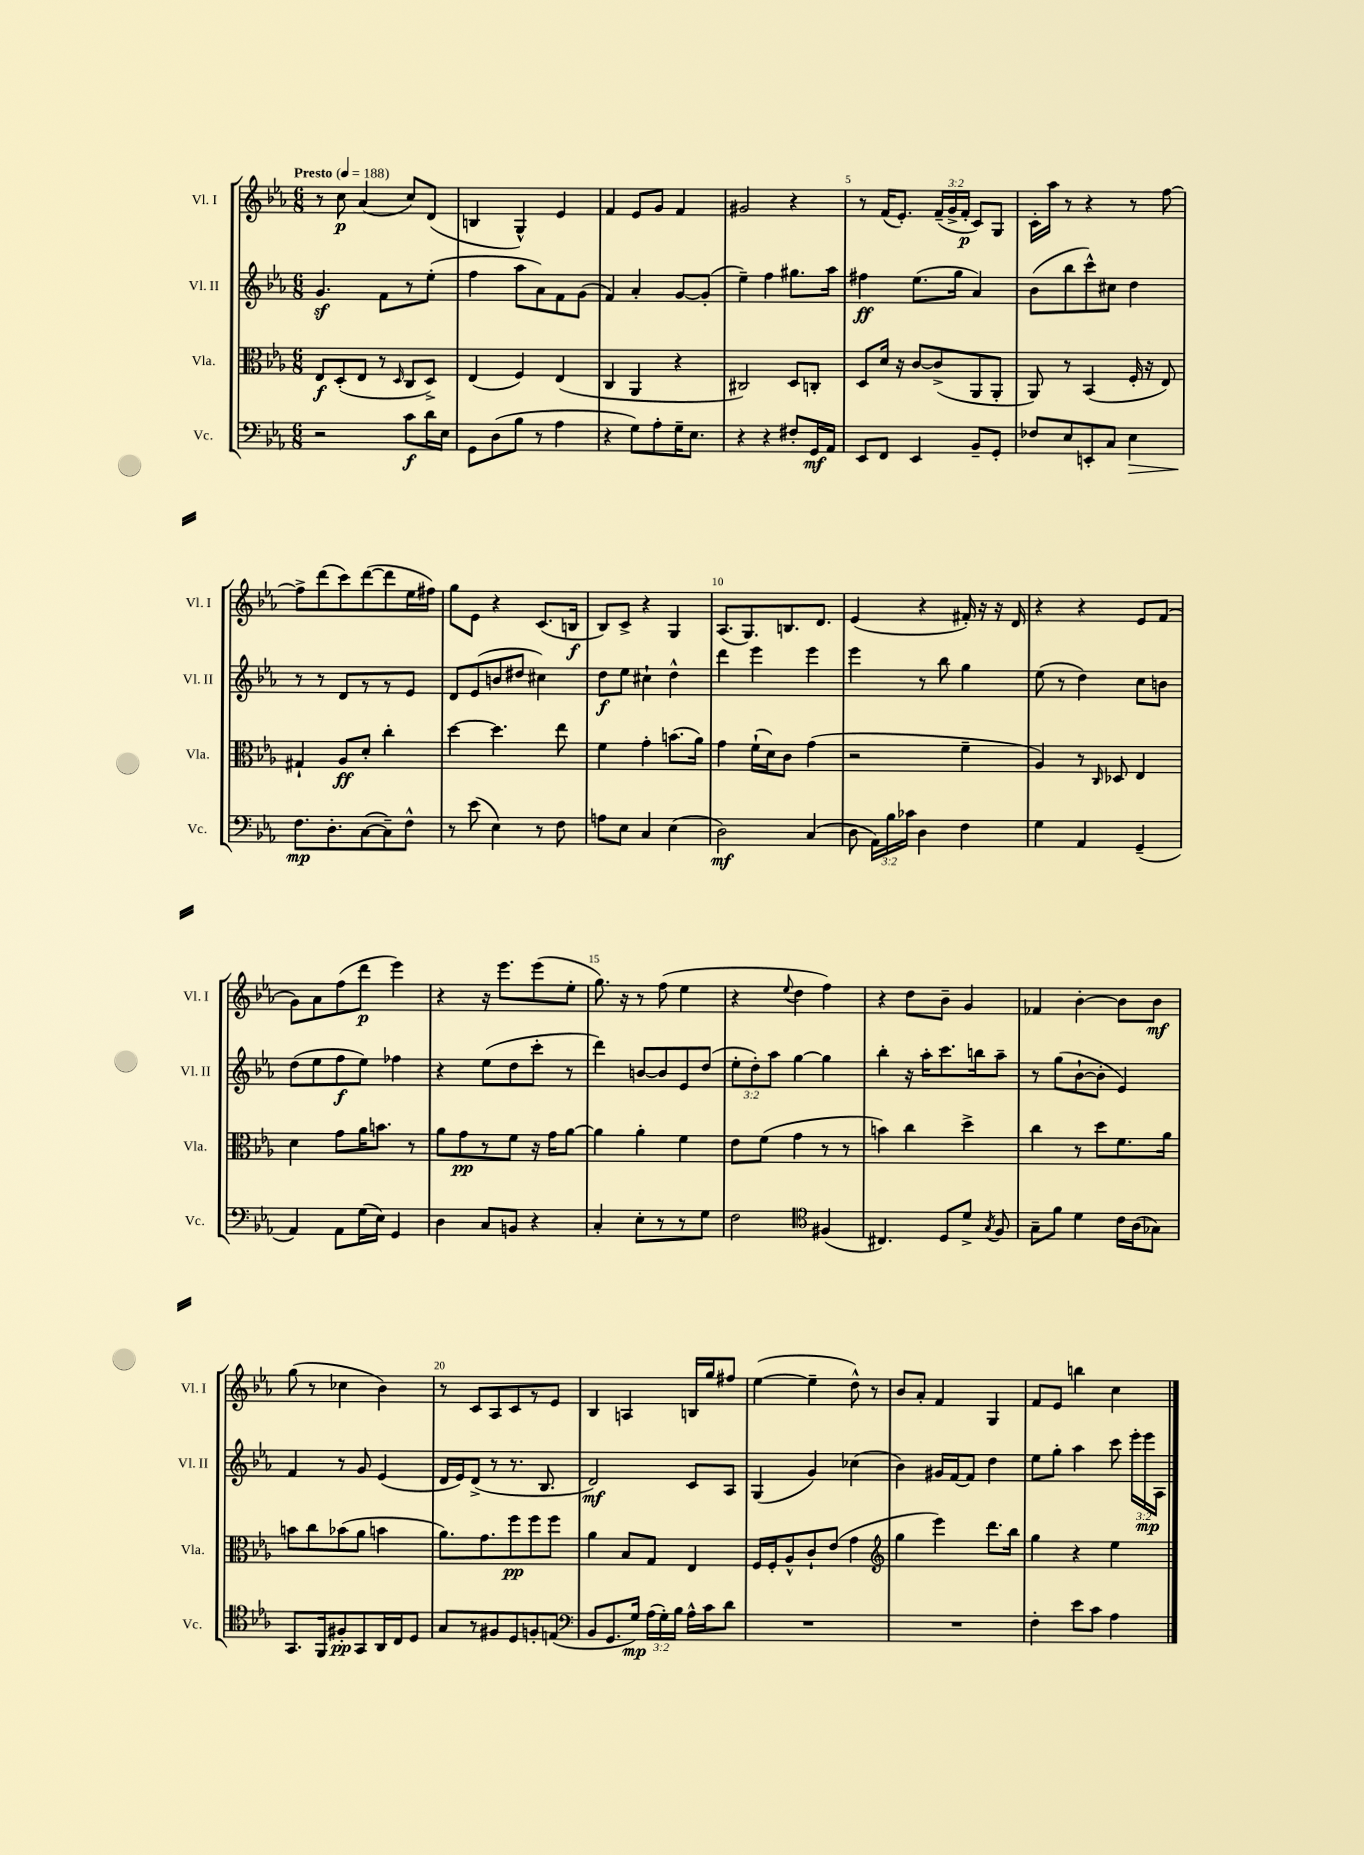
<<
\new StaffGroup <<
\new Staff = "s0" \with { instrumentName = "Vl. I" shortInstrumentName = "Vl. I" } {
    \clef treble \key ees \major \numericTimeSignature \time 6/8 \override Staff.TupletNumber.text = #tuplet-number::calc-fraction-text \tempo "Presto" 4 = 188
    \autoBeamOff r8 c''8\p aes'4( c''8[) d'8]( |
    b4 g4-^) ees'4 |
    f'4 ees'8[ g'8] f'4 |
    gis'2 r4 |
    r8 f'16[( ees'8.]-.) \tuplet 3/2 { f'16[--( g'16-> f'16]-.\p } c'8[) g8] |
    c'16[-. aes''16] r8 r4 r8 f''8~ |
    f''8[-> d'''8( c'''8) d'''8~( d'''8 ees''16 fis''16]) |
    g''8[ ees'8] r4 c'8.[( b16]\f |
    bes8[) c'8]-> r4 g4 |
    aes8.[( g8.) b8. d'8.] |
    ees'4( r4 fis'16-.) r16 r16 d'16 |
    r4 r4 ees'8[ f'8]( |
    g'8[) aes'8 f''8( d'''8]\p ees'''4) |
    r4 r16 ees'''8.[ ees'''8( ees''8]-. |
    g''8.) r16 r8 f''8( ees''4 |
    r4 \appoggiatura { ees''8 } d''4 f''4) |
    r4 d''8[ bes'8]-- g'4 |
    fes'4 bes'4~-. bes'8[ bes'8]\mf |
    g''8( r8 ces''4 bes'4) |
    r8 c'8[ aes8 c'8 r8 ees'8] |
    bes4 a4 b16[ g''16 fis''8] |
    ees''4~( ees''4-- d''8-^) r8 |
    bes'8[ aes'8]-. f'4 g4 |
    f'8[ ees'8] b''4 c''4 \bar "|." |
}
\new Staff = "s1" \with { instrumentName = "Vl. II" shortInstrumentName = "Vl. II" } {
    \clef treble \key ees \major \numericTimeSignature \time 6/8 \override Staff.TupletNumber.text = #tuplet-number::calc-fraction-text
    \autoBeamOff g'4.\sf f'8[ r8 ees''8]-.( |
    f''4 aes''8[ aes'8) f'8 g'8]( |
    f'4) aes'4-. g'8[~ g'8]-.( |
    ees''4--) f''4 gis''8.[ aes''16] |
    fis''4\ff ees''8.[( g''16] aes'4) |
    bes'8[( bes''8 c'''8-^) cis''8] d''4 |
    r8 r8 d'8[ r8 r8 ees'8] |
    d'8[ ees'8( b'8 dis''8] cis''4) |
    d''8[\f ees''8] cis''4-! d''4-^ |
    d'''4 ees'''4 ees'''4 |
    ees'''4 r8 bes''8 g''4 |
    ees''8( r8 d''4) c''8[ b'8] |
    d''8[( ees''8 f''8\f ees''8]) fes''4 |
    r4 ees''8[( d''8 c'''8]-. r8 |
    d'''4) b'8[~ b'8 ees'8 d''8]( |
    \tuplet 3/2 { ees''8[-. d''8-.) aes''8] } g''4~ g''4 |
    bes''4-. r16 aes''16[-. c'''8. b''16 aes''8]-- |
    r8 g''8[( bes'8~-! bes'8]-. ees'4) |
    f'4 r8 g'8 ees'4( |
    d'16[ ees'16) d'8]->( r8 r8. bes8. |
    d'2\mf) c'8[ aes8] |
    g4( g'4) ces''4( |
    bes'4) gis'16[ f'16~ f'8] d''4 |
    ees''8[ g''8]-. aes''4 c'''8 \tuplet 3/2 { ees'''16[-. ees'''16\mp aes16] } \bar "|." |
}
\new Staff = "s2" \with { instrumentName = "Vla." shortInstrumentName = "Vla." } {
    \clef alto \key ees \major \numericTimeSignature \time 6/8
    \autoBeamOff ees8[\f d8-.( ees8] r8 \grace { d16 } c8[ d8]->) |
    ees4( f4) ees4( |
    c4 aes,4 r4 |
    cis2) d8[ c8]-. |
    d8[ d'16] r16 c'8[~ c'8->( aes,8 aes,8]-. |
    aes,8) r8 bes,4( f16-. r16 ees8) |
    gis4-! aes8[\ff d'8]-. c''4-. |
    d''4~ d''4. ees''8 |
    f'4 g'4-. b'8.[( aes'16]) |
    g'4 f'16[-!( d'16) c'8] g'4( |
    r2 f'4-- |
    aes4) r8 \grace { c16 } des8 ees4 |
    d'4 g'8[ aes'16 b'8.] r8 |
    aes'8[ g'8\pp r8 f'8] r16 g'16[ aes'8]~ |
    aes'4 aes'4-. f'4 |
    ees'8[ f'8]( g'4 r8 r8 |
    b'4) c''4 d''4-> |
    c''4 r8 d''8[ f'8. aes'16] |
    b'8[ c''8 bes'8( aes'8] b'4 |
    aes'8.[) g'8. f''8\pp f''8 f''8] |
    aes'4 bes8[ g8] ees4 |
    f16[ f16-. aes8-^ c'8-! ees'8]( g'4 |
    \clef treble g''4 ees'''4) d'''8.[ bes''16] |
    g''4 r4 ees''4 \bar "|." |
}
\new Staff = "s3" \with { instrumentName = "Vc." shortInstrumentName = "Vc." } {
    \clef bass \key ees \major \numericTimeSignature \time 6/8 \override Staff.TupletNumber.text = #tuplet-number::calc-fraction-text
    \autoBeamOff r2 c'8[\f d'16 ees16] |
    g,8[ d8( bes8] r8 aes4 |
    r4 g8[) aes8-. g16-- ees8.] |
    r4 r4 fis8[-. g,16\mf aes,16] |
    ees,8[ f,8] ees,4 bes,8[-- g,8]-. |
    fes8[ ees8 e,8-. c8] ees4\> |
    f8.[\mp\! d8.-. c8~( c8--) f8]-^ |
    r8 ees'8( ees4) r8 f8 |
    a8[ ees8] c4 ees4( |
    d2\mf) c4( |
    d8 \tuplet 3/2 { aes,16[) bes16 ces'16] } d4 f4 |
    g4 aes,4 g,4--( |
    aes,4) aes,8[ g16( ees16]) g,4 |
    d4 c8[ b,8] r4 |
    c4-. ees8[-. r8 r8 g8] |
    f2 \clef tenor fis4( |
    cis4.) d8[ d'8]-> \acciaccatura { g8 } f8 |
    g8[-- f'8] d'4 c'16[ aes16( ges8]) |
    g,8.[ f,16 fis8-.\pp g,8 aes,16 c16 d8] |
    g8[ r8 fis8 d8 f8-. e8]( |
    \clef bass bes,8[ g,8. g16]\mp) \tuplet 3/2 { aes16[( g16-.) bes16] } aes16[-^ c'16 d'8] |
    R2. |
    R2. |
    f4-. ees'8[ c'8] aes4 \bar "|." |
}
>>
>>
\layout { \context { \Score \override BarNumber.break-visibility = ##(#f #t #t) barNumberVisibility = #(every-nth-bar-number-visible 5) } }
